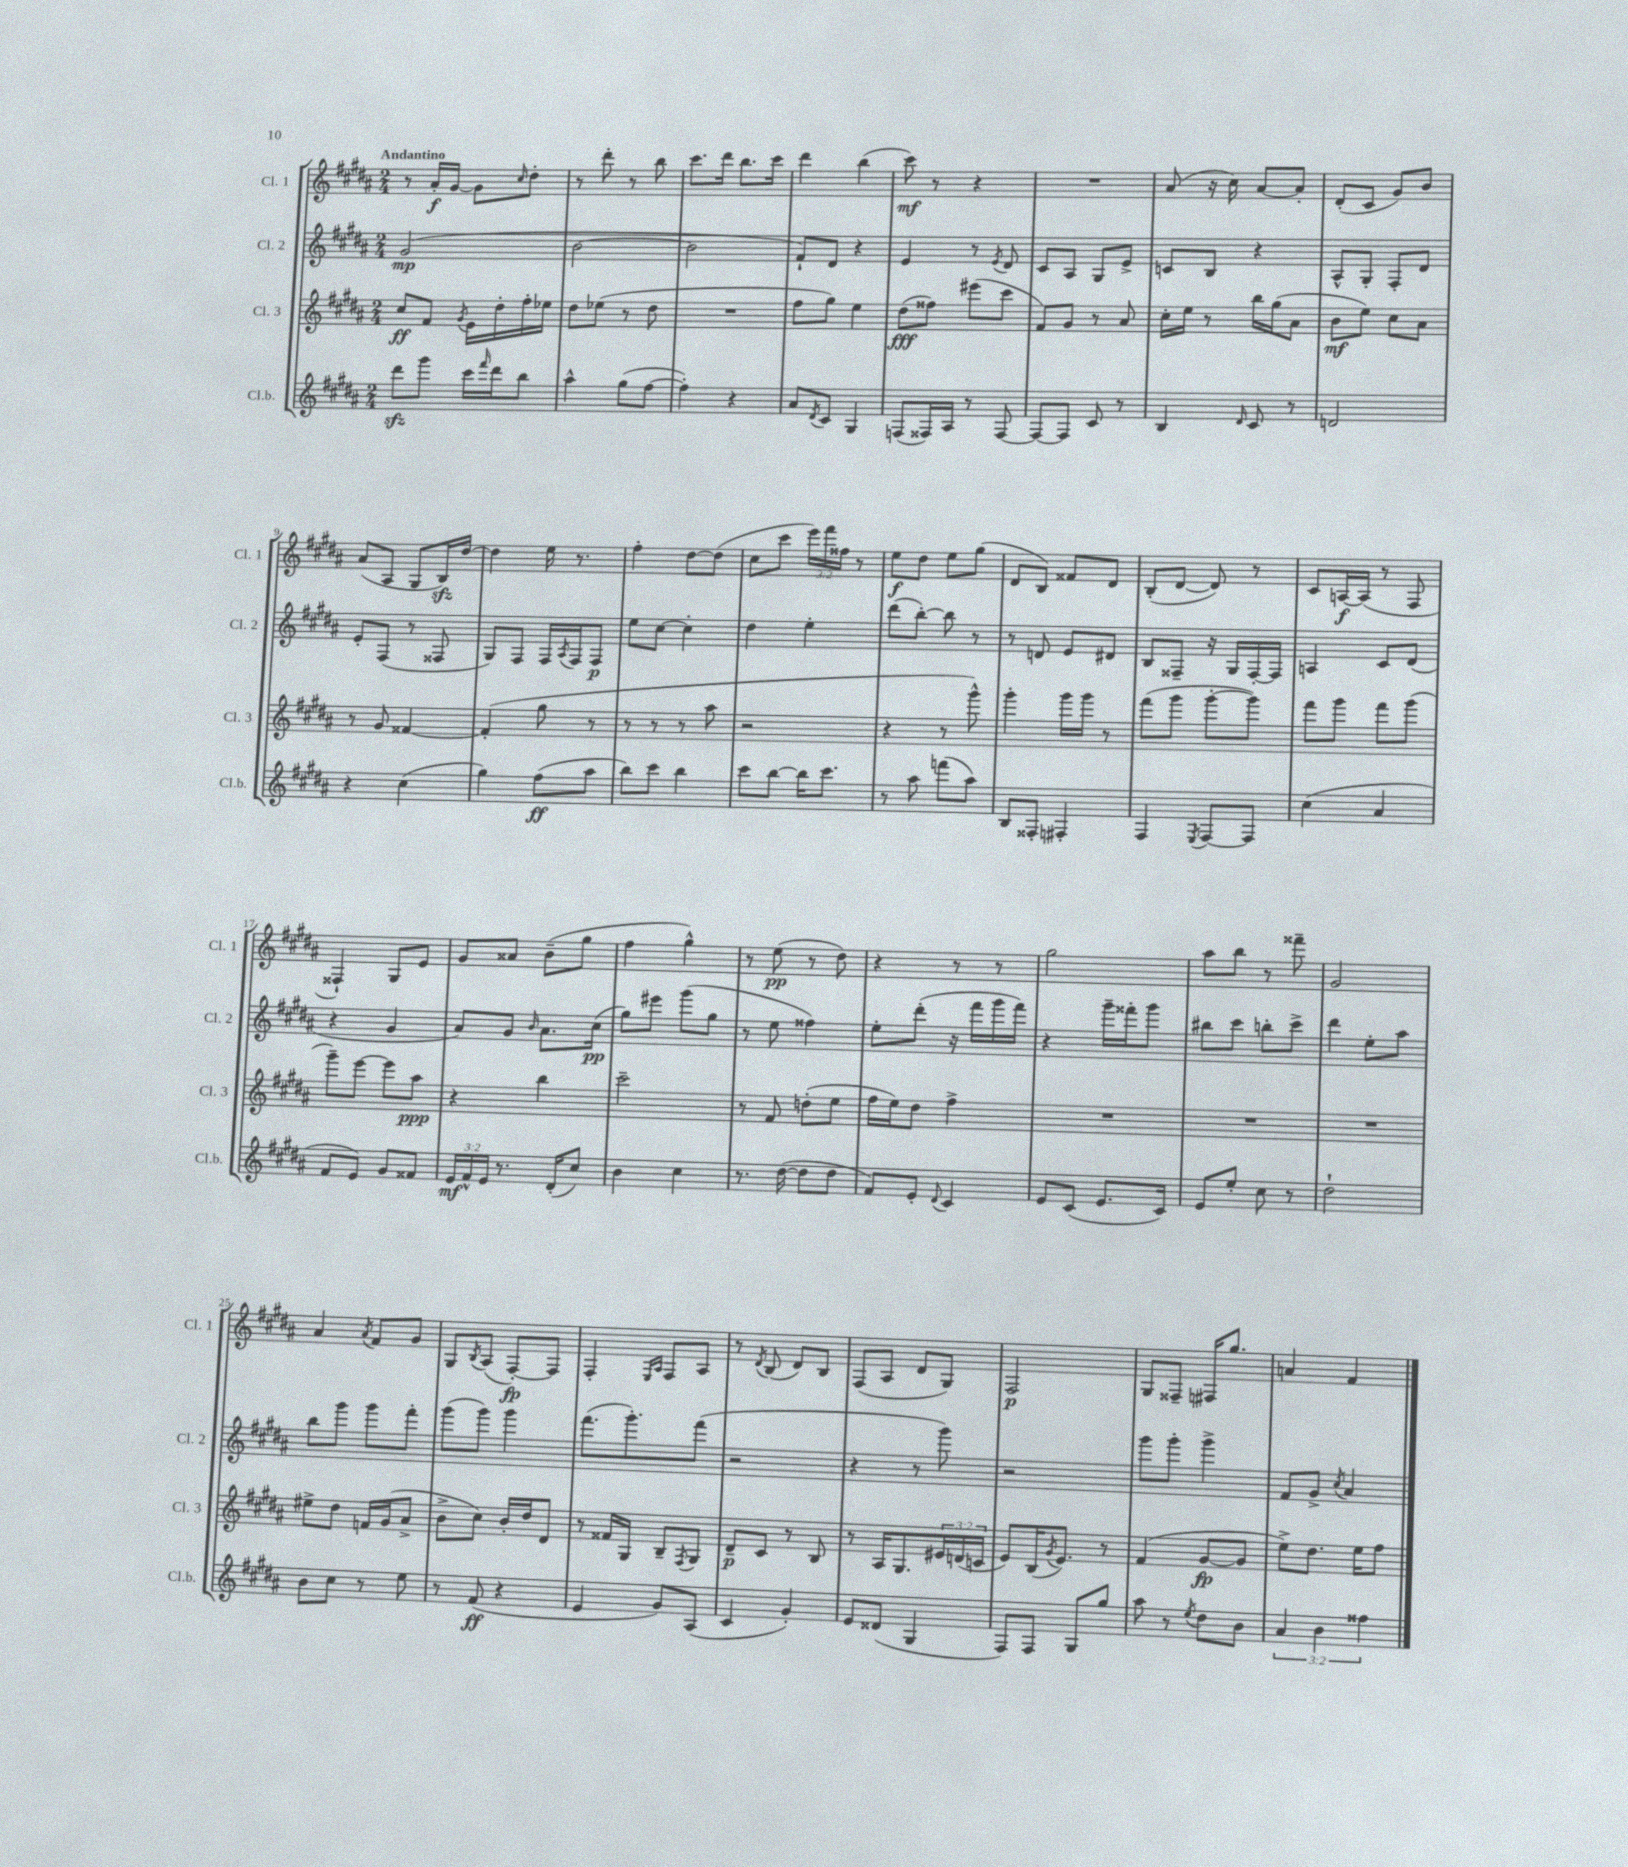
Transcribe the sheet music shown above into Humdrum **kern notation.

**kern	**kern	**kern	**kern
*staff4	*staff3	*staff2	*staff1
*clefG2	*clefG2	*clefG2	*clefG2
*k[f#c#g#d#a#]	*k[f#c#g#d#a#]	*k[f#c#g#d#a#]	*k[f#c#g#d#a#]
*M2/4	*M2/4	*M2/4	*M2/4
8ddd#\L	8cc#/L	(2g#/	8r
8ggg#\J	8f#/J	.	16a#'/LL
.	.	.	[16g#/JJ
.	8qg#/	.	.
16ccc#\LL	16e\LL	.	8g#\]L
16qqfff#/	.	.	.
16ddd#\J	16dd#'\	.	.
.	.	.	16qqcc#/
8bb\J	16ff#'\	.	8dd#'\J
.	16ee-\JJ	.	.
=	=	=	=
4aa#^^\	8dd#\L	[2b\	8r
.	(8ee-\J	.	8ddd#'\
(8gg#\L	8r	.	8r
[8ff#\J	8dd#\	.	8bb\
=	=	=	=
4ff#'\])	2r	2b\]	8.ccc#\L
.	.	.	16ddd#\Jk
4r	.	.	8.bb\L
.	.	.	16ccc#\Jk
=	=	=	=
8a#/L	8ff#\L	8f#`/L)	4ddd#\
8qd#/	.	.	.
8c#/J	8gg#\J)	8d#/J	.
4G#/	4ee\	4r	(4bb\
=	=	=	=
(8F/L	(8dd#\L	4e/	8ccc#\)
16F##/L)	8ff##\J)	.	8r
16A#/JJ	.	.	.
8r	(8eee#\L	8r	4r
.	.	8qe/	.
[8F##/	8ccc#\J	8d#/	.
=	=	=	=
8F##/_L	8f#/L)	8c#/L	2r
8F##/]J	8g#/J	8A#/J	.
8c#/	8r	8G#/L	.
8r	8a#/	8e^/J	.
=	=	=	=
4B/	16cc#'\LL	8c/L	(8a#/
.	16ee\JJ	.	.
.	8r	8B/J	16r
.	.	.	16cc#\)
16qqd#/	.	.	.
8c#/	16bb\LL	4r	[8a#/L
.	(16gg#\J	.	.
8r	8a#\J	.	8a#'/]J
=	=	=	=
2d/	8b\L	8A#^^/L	(8d#'/L
.	8ee\J)	8G#'/J	8c#/J
.	8cc#\L	8F#'/L	8g#/L)
.	8a#\J	8d#/J	8b/J
=	=	=	=
4r	8r	8e'/L	(8a#/L
.	8g#/	(8F#/J	8A#/J
(4cc#\	[4f##/	8r	8G#/L
.	.	8F##/	16B/L)
.	.	.	[16dd#/JJ
=	=	=	=
4gg#\)	(4f##'/]	8G#/L)	4dd#\]
.	.	8F#/J	.
(8ff#\L	8gg#\	16F#/LL	16ee\
.	.	8qA#/	.
.	.	16F#/J	8.r
8aa#\J	8r	8F#/J	.
=	=	=	=
8bb\L)	8r	8ee\L	4ff#'\
8ccc#\J	8r	[8cc#\J	.
4bb\	8r	4cc#'\]	[8dd#\L
.	8aa#\	.	(8dd#\]J
=	=	=	=
8ccc#\L	2r	4dd#\	8cc#\L
[8bb\J	.	.	8ccc#\J
16bb\]LK	.	4ee'\	24eee\LL)
.	.	.	24fff#\
8.ccc#\J	.	.	.
.	.	.	24ff##\JJ
.	.	.	8r
=	=	=	=
8r	4r	(8ddd#\L	8ee\L
8aa#\	.	[8bb'\J)	8dd#\J
(8fff\L	8r	8bb\]	8ee\L
8aa#\J)	8ggg#^^\)	8r	(8gg#\J
=	=	=	=
8B/L	4ggg#'\	8r	8d#/L
8F##'/J	.	8d/	8B/J)
4F#'/	16ggg#\LL	8e/L	8f##/L
.	16ggg#\JJ	.	.
.	8r	8d#/J	8d#/J
=	=	=	=
4F#/	(8fff#\L	8B/L	(8B'/L
.	8ggg#\J	8F##~/J	[8d#/J
8qE/	.	.	.
[8F#/L	[8ggg#'\L	16r	8d#/])
.	.	16G#/LL	.
8F#/]J	8ggg#\]J)	[16F##'/	8r
.	.	16F##/]JJ	.
=	=	=	=
(4cc#\	8fff#\L	4A/	8c#/L
.	8ggg#\J	.	[16A/L
.	.	.	(16A/]JJ
4a#/	8fff#\L	8c#/L	8r
.	(8ggg#\J	(8d#/J	8F#/
=	=	=	=
8f#/L	8ggg#~\L)	4r	4F##`/)
8e/J)	[8eee\J	.	.
8g#/L	8eee\]L	4g#/	8G#/L
8f##/J	8aa#\J	.	8e/J
=	=	=	=
24e/LL	4r	8a#/L)	8g#/L
24f#^^/	.	.	.
24e/JJ	.	.	.
8.r	.	8g#/J	8a##/J
.	.	16qqb/	.
.	4bb\	8.a#\L	(8b~\L
(16d#'/LK	.	.	.
8cc#/J)	.	.	8gg#\J
.	.	(16cc#\Jk	.
=	=	=	=
4b\	2ccc#~\	8gg#\L)	4ff#\
.	.	8eee#\J	.
4cc#\	.	(8ggg#\L	4gg#^^\)
.	.	8gg#\J	.
=	=	=	=
8.r	8r	8r	8r
.	8f#/	8ee\	(8ee\
([16dd#\	.	.	.
8dd#\]L	(8dd'\L	4ff##\)	8r
8dd#\J	8ee\J	.	8dd#\)
=	=	=	=
8f#/L)	16ff#\LL	8ee'\L	4r
.	16ee\J)	.	.
8e'/J	8dd#\J	(8ddd#'\J	.
8qqd#/	.	.	.
4c#/	4ff#^\	16r	8r
.	.	16fff#\LL	.
.	.	16ggg#\	8r
.	.	16fff#\JJ)	.
=	=	=	=
8e/L	2r	4r	2gg#\
(8c#/J	.	.	.
8.e/L	.	16ggg#~\LL	.
.	.	16fff##'\J	.
.	.	8ggg#\J	.
16c#/Jk)	.	.	.
=	=	=	=
8e/L	2r	8bb#\L	8aa#\L
8ee'/J	.	8ccc#\J	8bb\J
8cc#\	.	8bb'\L	8r
8r	.	8ccc#^\J	8fff##~\
=	=	=	=
2dd#`\	2r	4ddd#\	2g#/
.	.	8ee'\L	.
.	.	8aa#\J	.
=	=	=	=
8b\L	8ee#^\L	8bb\L	4a#/
8cc#\J	8dd#\J	8ggg#\J	.
.	.	.	8qa#/
8r	16f/LL	8ggg#\L	8f#/L
.	(16g#/J	.	.
8ee\	8a#^/J	8fff#'\J	8g#/J
=	=	=	=
8r	8b^\L	(8ggg#\L	8G#/L
.	.	.	8qB/
(8f#/	8cc#\J)	8ggg#\J)	(8A#/J
4r	16b'/LL	4ggg#\	[8F#'/L)
.	16dd#/J	.	.
.	8d#/J	.	8F#/]J
=	=	=	=
4e/	8r	(8.fff#\L	4F#'/
.	16f##/LL	.	.
.	16G#/JJ	8.ggg#'\)	.
.	.	.	16qqE/LL
.	.	.	16qqA#/JJ
8g#/L)	8B~/L	.	8F#/L
.	8qF#/	.	.
(8A#/J	8G#/J	(8fff#\J	8A#/J
=	=	=	=
4c#/	8d#~/L	2r	8r
.	.	.	8qd#/
.	8c#/J	.	(8B/
4g#'/)	8r	.	8d#/L)
.	8B/	.	8B/J
=	=	=	=
8e/L	8r	4r	(8F#/L
(8d##/J	16A#/LK	.	8A#/J
.	8.G#/	.	.
4G#/	.	8r	8d#/L
.	24e#/L	8ggg#\)	8G#/J)
.	(24d/	.	.
.	24c/JJ	.	.
=	=	=	=
8F#/L)	8e/L)	2r	2F#/
8F#/J	(16B/K	.	.
.	8qg#/	.	.
.	8.e/J)	.	.
8G#/L	.	.	.
8gg#/J	8r	.	.
=	=	=	=
8aa#\	(4f#/	8ggg#\L	8G#/L
8r	.	8ggg#'\J	8F##~/J
8qee/	.	.	.
8dd#\L	[8g#/L	4ggg#^\	16F#/LK
.	.	.	8.gg#/J
8b\J	8g#/]J	.	.
=	=	=	=
6a#/	8ee^\L)	8f#/L	4a/
.	8.dd#\J	8g#^/J	.
6b\	.	.	.
.	.	8qcc#/	.
.	.	4a#/	4f#/
.	16ee\LK	.	.
6ff##\	.	.	.
.	8ff#\J	.	.
==	==	==	==
*-	*-	*-	*-
